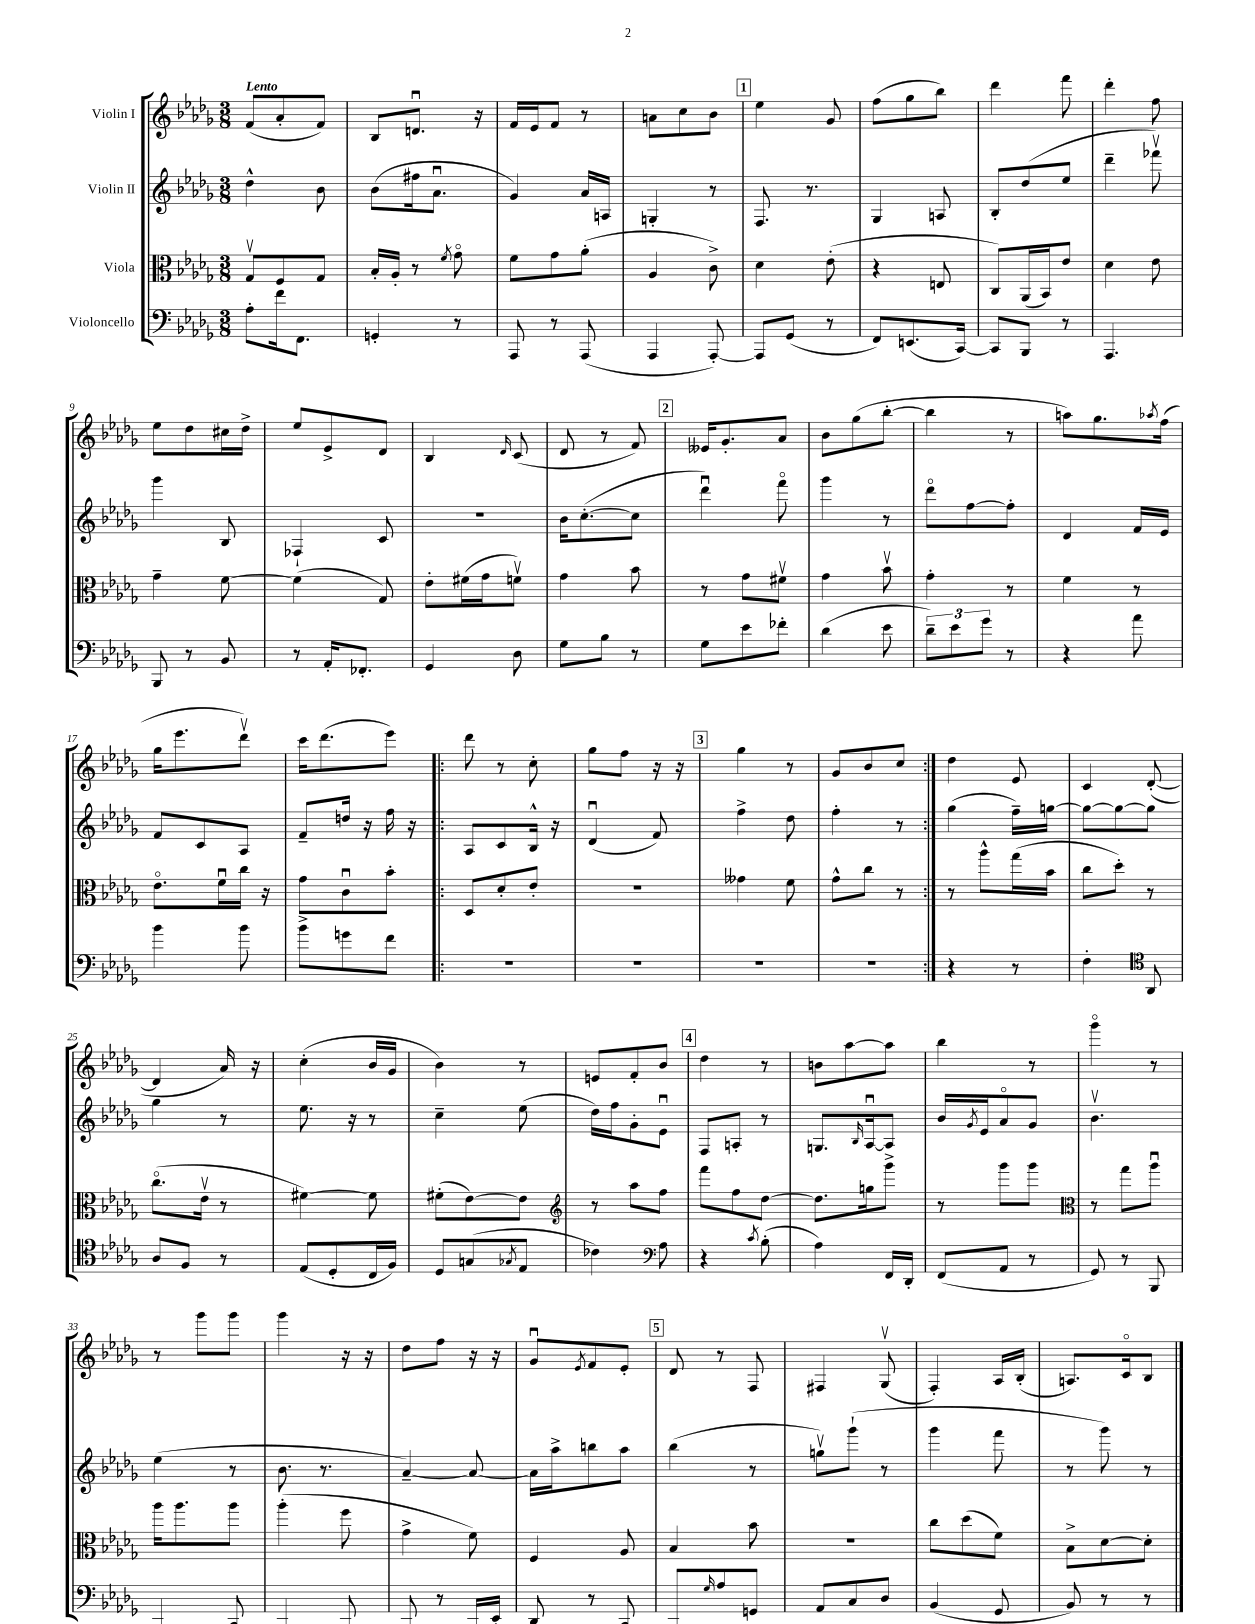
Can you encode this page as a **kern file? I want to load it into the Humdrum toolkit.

**kern	**kern	**kern	**kern
*staff4	*staff3	*staff2	*staff1
*clefF4	*clefC3	*clefG2	*clefG2
*k[b-e-a-d-g-]	*k[b-e-a-d-g-]	*k[b-e-a-d-g-]	*k[b-e-a-d-g-]
*M3/8	*M3/8	*M3/8	*M3/8
8A-'\L	8G-v/L	4dd-^^\	(8f/L
16f\k	8F/	.	8a-'/
8.FF\J	.	.	.
.	8G-/J	8b-\	8f/J)
=	=	=	=
4GG'/	16B-'/LL	(8b-\L	8B-/L
.	16A-'/JJ	.	.
.	8r	16ff#\k	8.du/J
.	.	8.a-u\J	.
.	8qf/	.	.
8r	8g-o\	.	.
.	.	.	16r
=	=	=	=
8AAA-/	8f\L	4g-/)	16f/LL
.	.	.	16e-/J
8r	8g-\	.	8f/J
(8AAA-/	(8a-'\J	16a-/LL	8r
.	.	16A/JJ	.
=	=	=	=
4AAA-/	4A-/	4G'/	8a\L
.	.	.	8cc\
[8AAA-'/)	8c^\)	8r	8b-\J
=	=	=	=
8AAA-/]L	4d-\	8.F/	4ee-\
(8GG-/J	.	.	.
.	.	8.r	.
8r	(8e-'\	.	8g-/
=	=	=	=
8FF/L)	4r	4G-/	(8ff\L
(8.EE/	.	.	8gg-\
.	8E/	8A/	8bb-\J)
[16CC/Jk)	.	.	.
=	=	=	=
8CC/]L	8C/L)	8B-'/L	4ddd-\
8BBB-/J	(16AA-/L	(8dd-/	.
.	16BB-/J)	.	.
8r	8e-/J	8ee-/J	8fff\
=	=	=	=
4.AAA-/	4d-\	4ddd-~\	4ddd-'\
.	8e-\	8fff-v\)	8ff\
=	=	=	=
8BBB-/	4g-~\	4ggg-\	8ee-\L
8r	.	.	8dd-\
8BB-/	[8f\	8B-/	16cc#\L
.	.	.	16dd-^\JJ
=	=	=	=
8r	(4f\]	4F-`/	8ee-/L
16AA-'/LK	.	.	8e-^/
8.FF-'/J	.	.	.
.	8G-/)	8c/	8d-/J
=	=	=	=
4GG-/	8e-'\L	4.r	4B-/
.	(16f#\L	.	.
.	16g-\J	.	.
.	.	.	16qqd-/
8D-\	8fv\J)	.	(8c/
=	=	=	=
8G-\L	4g-\	16b-\LK	8d-/
.	.	([8.cc'\	.
8B-\J	.	.	8r
8r	8b-\	8cc\]J	8f/)
=	=	=	=
8G-\L	8r	4ddd-u\)	16e--/LK
.	.	.	8.g-'/
8e-\	8g-\L	.	.
8f-'\J	8f#v\J	8fffo\	8a-/J
=	=	=	=
(4d-\	4g-\	4ggg-\	8b-\L
.	.	.	(8gg-\
8e-\	8b-v\	8r	[8bb-'\J
=	=	=	=
12d-~\L)	4g-'\	8ddd-o\L	4bb-\]
12e-\	.	.	.
.	.	[8ff\	.
12g-\J	.	.	.
8r	8r	8ff'\]J	8r
=	=	=	=
4r	4f\	4d-/	8aa\L)
.	.	.	8.gg-\
8a-\	8r	16f/LL	.
.	.	.	8qaa-/
.	.	16e-/JJ	(16ff\Jk
=	=	=	=
4b-\	8.e-o\L	8f/L	16gg-\LK
.	.	.	8.eee-\
.	.	8c/	.
.	16fu\L	.	.
8b-\	16cc\JJ	8A-/J	8ddd-v\J)
.	16r	.	.
=	=	=	=
8b-^\L	8g-\L	8f~/L	16ccc\LK
.	.	.	(8.ddd-\
8g\	8cu\	16dd/Jk	.
.	.	16r	.
8f\J	8b-'\J	16ff\	8eee-\J)
.	.	16r	.
=!|:	=!|:	=!|:	=!|:
4.r	8D-/L	8A-/L	8ddd-\
.	8d-'/	8c/	8r
.	8e-'/J	16B-^^/Jk	8cc'\
.	.	16r	.
=	=	=	=
4.r	4.r	(4d-u/	8gg-\L
.	.	.	8ff\J
.	.	8f/)	16r
.	.	.	16r
=	=	=	=
4.r	4g--\	4ff^\	4gg-\
.	8f\	8dd-\	8r
=	=	=	=
4.r	8g-^^\L	4ff'\	8g-/L
.	8cc\J	.	8b-/
.	8r	8r	8cc/J
=:|!	=:|!	=:|!	=:|!
4r	8r	(4gg-\	4dd-\
.	8aa-^^\L	.	.
8r	(16gg-\L	16ff~\LL)	8e-/
.	16b-\JJ	[16gg\JJ	.
=	=	=	=
4F'\	8cc\L	8gg\_L	4c/
.	8dd-'\J)	8gg\_	.
*clefC4	*	*	*
8AA-/	8r	8gg\]J	([8d-'/
=	=	=	=
8A-/L	(8.cco\L	4gg-\	4d-/]
8F/J	.	.	.
.	16e-v\Jk	.	.
8r	8r	8r	16a-/)
.	.	.	16r
=	=	=	=
(8E-/L	[4f#\)	8.ee-\	(4cc'\
8D-'/	.	.	.
.	.	16r	.
16C/L	8f#\]	8r	16b-/LL
16F/JJ)	.	.	16g-/JJ
=	=	=	=
8D-/L	(8f#'\L	4cc~\	4b-\)
(8G/	[8e-\)	.	.
8qG-/	.	.	.
8E-/J	8e-\]J	(8ee-\	8r
=	=	=	=
*	*clefG2	*	*
4c-\)	8r	16dd-\LL)	8e/L
.	.	16ff\J	.
.	8aa-\L	8g-'\	8f'/
*clefF4	*	*	*
8A-\	8ff\J	8e-u\J	8b-/J
=	=	=	=
4r	8fff\L	8F/L	4dd-\
.	8ff\	8A'/J	.
8qc/	.	.	.
(8B-'\	[8dd-\J	8r	8r
=	=	=	=
4A-\)	8.dd-\]L	8.G/L	8b\L
.	.	.	[8aa-\
.	.	16qqB-/	.
.	16gg\k	[16A-u/k	.
16FF/LL	8ggg-^\J	8A-/]J	8aa-\]J
16DD-'/JJ	.	.	.
=	=	=	=
(8FF/L	8r	16b-/LL	4bb-\
.	.	8qg-/	.
.	.	16e-/J	.
8AA-/J	8ggg-\L	8a-o/	.
8r	8ggg-\J	8g-/J	8r
=	=	=	=
*	*clefC3	*	*
8GG-/)	8r	4.b-v\	4ggg-o\
8r	8gg-\L	.	.
8BBB-/	8aa-u\J	.	8r
=	=	=	=
4AAA-/	16aa-\LK	(4ee-\	8r
.	8.aa-\	.	.
.	.	.	8ggg-\L
8CC/	8aa-\J	8r	8ggg-\J
=	=	=	=
4AAA-/	(4aa-'\	8.b-\	4ggg-\
.	.	8.r	.
8AAA-/	8ff\	.	16r
.	.	.	16r
=	=	=	=
8AAA-/	4g-^\	[4a-~/)	8dd-\L
8r	.	.	8ff\J
16AAA-/LL	8f\)	8a-/_	16r
16EE-'/JJ	.	.	16r
=	=	=	=
8DD-/	4F/	16a-\]LL	8g-u/L
.	.	16aa-^\J	.
.	.	.	8qe-/
8r	.	8bb\	8f/
8CC/	8A-/	8aa-\J	8e-'/J
=	=	=	=
8AAA-/L	4B-/	(4bb-\	8d-/
16qqG-/	.	.	.
8A-/	.	.	8r
8GG/J	8b-\	8r	8F/
=	=	=	=
8AA-/L	4.r	8ggv\L)	4F#/
8C/	.	(8ggg-`\J	.
8D-/J	.	8r	(8G-v/
=	=	=	=
(4BB-/	8cc\L	4ggg-\	4F'/)
.	(8dd-\	.	.
8GG-/	8f\J)	8fff\	16A-/LL
.	.	.	(16B-'/JJ
=	=	=	=
8BB-/)	8B-^\L	8r	8.A/L)
8r	[8d-\	8ggg-\)	.
.	.	.	16co/k
8r	8d-'\]J	8r	8B-/J
==	==	==	==
*-	*-	*-	*-
